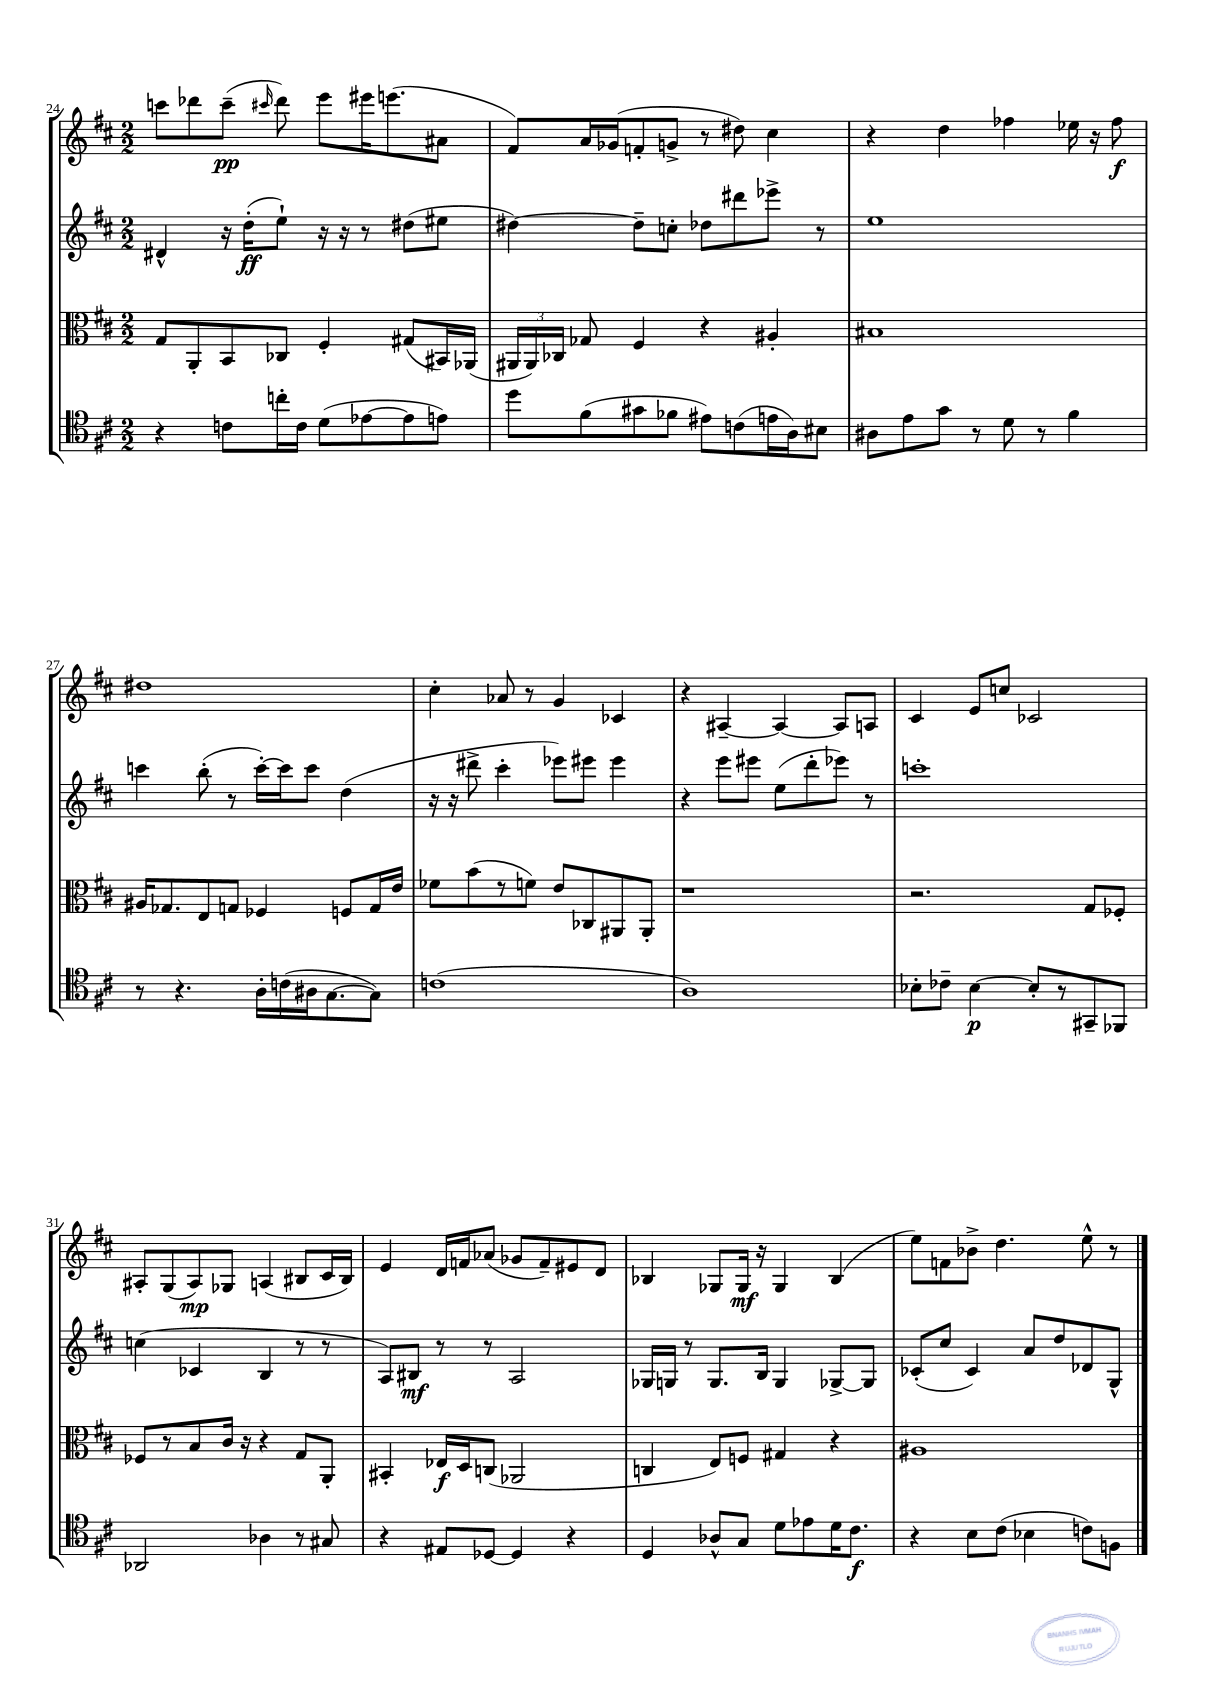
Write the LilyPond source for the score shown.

<<
\new StaffGroup <<
\new Staff = "s0" {
    \clef treble \key d \major \numericTimeSignature \time 2/2
    \autoBeamOff c'''8[ des'''8 c'''8]--\pp( \grace { cis'''16 } des'''8) e'''8[ eis'''16 e'''8.( ais'8] |
    fis'8[) a'16 ges'16( f'8-. g'8]-> r8 dis''8) cis''4 |
    r4 d''4 fes''4 ees''16 r16 fes''8\f |
    dis''1 |
    cis''4-. aes'8 r8 g'4 ces'4 |
    r4 ais4~-- ais4~ ais8[ a8] |
    cis'4 e'8[ c''8] ces'2 |
    ais8[-. g8( ais8\mp) ges8] a4( bis8[ cis'16 bis16]) |
    e'4 d'16[ f'16 aes'8]( ges'8[ f'8--) eis'8 d'8] |
    bes4 ges8[ ges16]\mf r16 ges4 bes4( |
    e''8[) f'8 bes'8]-> d''4. e''8-^ r8 \bar "|." |
}
\new Staff = "s1" {
    \clef treble \key d \major \numericTimeSignature \time 2/2
    \autoBeamOff dis'4-^ r16 d''16[-.\ff( e''8]-!) r16 r16 r8 dis''8[( eis''8] |
    dis''4~) dis''8[-- c''8]-. des''8[ dis'''8 ees'''8]-> r8 |
    e''1 |
    c'''4 b''8-.( r8 c'''16[~-.) c'''16 c'''8] d''4( |
    r16 r16 dis'''8-> cis'''4-. ees'''8[) eis'''8] eis'''4 |
    r4 e'''8[ eis'''8] e''8[( d'''8-. ees'''8]) r8 |
    c'''1-. |
    c''4( ces'4 b4 r8 r8 |
    a8[) bis8]\mf r8 r8 a2 |
    ges16[ g16] r8 g8.[ b16] g4 ges8[~-> ges8] |
    ces'8[-.( cis''8] ces'4) a'8[ d''8 des'8 g8]-^ \bar "|." |
}
\new Staff = "s2" {
    \clef alto \key d \major \numericTimeSignature \time 2/2
    \autoBeamOff g8[ a,8-. b,8 ces8] fis4-. gis8[( bis,16) aes,16]( |
    \tuplet 3/2 { ais,16[ ais,16) ces16] } ges8 fis4 r4 ais4-. |
    bis1 |
    ais16[ ges8. e8 g8] fes4 f8[ g16 e'16] |
    fes'8[ b'8( r8 f'8]) e'8[ ces8 ais,8 ais,8]-. |
    r1 |
    r2. g8[ fes8]-. |
    fes8[ r8 b8 cis'16] r16 r4 g8[ a,8]-. |
    bis,4-. ees16[\f d16 c8]( aes,2 |
    c4 e8[) f8] gis4 r4 |
    ais1 \bar "|." |
}
\new Staff = "s3" {
    \clef tenor \key d \major \numericTimeSignature \time 2/2
    \autoBeamOff r4 c'8[ c''16-. c'16] d'8[( ees'8~ ees'8 e'8]) |
    d''8[ fis'8( gis'8 fes'8] eis'8[) c'8( e'16 a16) bis8] |
    ais8[ e'8 g'8] r8 d'8 r8 fis'4 |
    r8 r4. a16[-. c'16( ais16 g8.~ g8]) |
    c'1( |
    a1) |
    bes8[-. ces'8]-- bes4~\p bes8[-. r8 gis,8-- fes,8] |
    aes,2 aes4 r8 gis8 |
    r4 eis8[ des8]~ des4 r4 |
    d4 aes8[-^ g8] d'8[ ees'8 d'16 cis'8.]\f |
    r4 b8[ cis'8]( bes4 c'8[) f8] \bar "|." |
}
>>
>>
\layout { \context { \Score currentBarNumber = #24 } }
